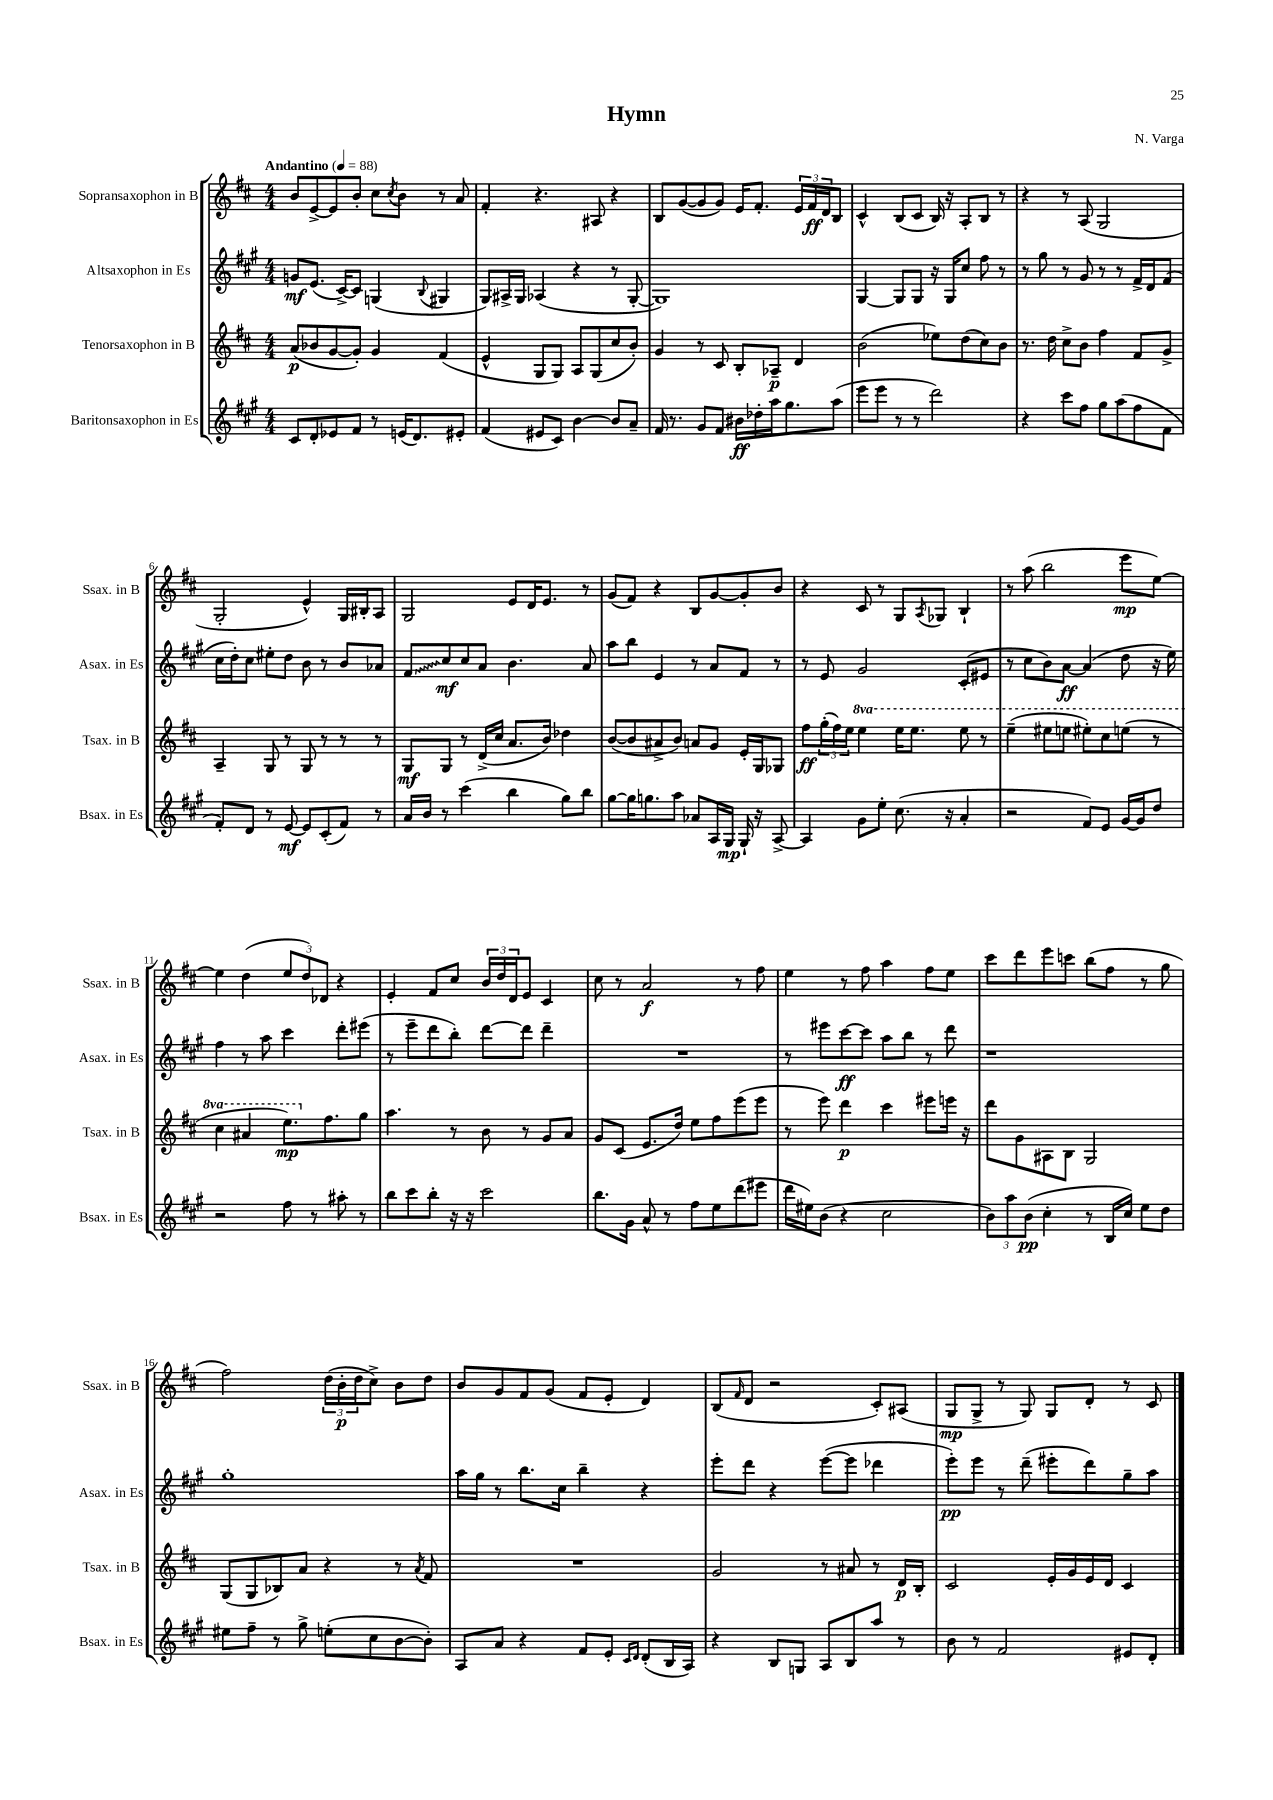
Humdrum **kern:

**kern	**kern	**kern	**kern
*staff4	*staff3	*staff2	*staff1
*clefG2	*clefG2	*clefG2	*clefG2
*k[f#c#g#]	*k[f#c#]	*k[f#c#g#]	*k[f#c#]
*M4/4	*M4/4	*M4/4	*M4/4
*MM88	*MM88	*MM88	*MM88
8c#	(8a	8g	8b
8d'	8b-	(8.e	[8e^
8e-	[8g	.	8e]
.	.	[16c#^)	.
8f#	8g'])	8c#]	8b'
8r	4g	(4G	8cc#
.	.	.	8qcc#
(16e	.	.	8b
8.d)	.	.	.
.	.	8qqB	.
.	(4f#	4G#	8r
8e#'	.	.	8a
=	=	=	=
(4f#	4e^^	8G#)	4f#'
.	.	16A#^	.
.	.	16G#	.
8e#	8G	(4A-	4.r
8c#)	8G)	.	.
[4b	8A	4r	.
.	(8G	.	8A#
8b]	8cc#	8r	4r
8a~	8b')	[8G#'	.
=	=	=	=
16f#	4g	1G#])	8B
8.r	.	.	.
.	.	.	([8g
8g#	8r	.	8g]
8f#	8c#	.	8g)
16b#	8B'	.	16e
16dd-'	.	.	8.f#'
16aa	8A-~	.	.
8.gg#	.	.	.
.	4d	.	24e
.	.	.	24f#
.	.	.	24d
(8aa	.	.	8B
=	=	=	=
8eee	(2b	[4G#	4c#^^
8eee	.	.	.
8r	.	8G#]	(8B
8r	.	8G#	8c#
2ddd)	8ee-)	16r	16B)
.	.	16G#	16r
.	(8dd	8cc#	8A'
.	8cc#)	8ff#	8B
.	8b	8r	8r
=	=	=	=
4r	8.r	8r	4r
.	.	8gg#	.
.	16dd	.	.
8ccc#	8cc#^	8r	8r
8ff#	8b	8g#	(8A
8gg#	4ff#	8r	2G
(8aa	.	8r	.
8ff#	8f#	16f#^	.
.	.	16d	.
8f#	8g^	(8f#	.
=	=	=	=
8f#')	4A~	16cc#	2G'
.	.	16dd')	.
8d	.	8cc#	.
8r	8G	8ee#'	.
[8e	8r	8dd	.
8e]	8G	8b	4e^^)
(8c#'	8r	8r	.
8f#)	8r	8b	16G
.	.	.	16B#'
8r	8r	8a-	8A
=	=	=	=
16a	8G	8f#	2G
16b	.	.	.
8r	8G	8cc#	.
(4ccc#	8r	8cc#	.
.	(16d^	8a	.
.	16cc#	.	.
4bb	8.a	4.b	8e
.	.	.	16d
.	16b)	.	8.e
8gg#)	4dd-	.	.
8bb	.	8a	8r
=	=	=	=
[8gg#	([8b	8aa	(8g
16gg#]	8b]	8bb	8f#)
8.gg	.	.	.
.	8a#^	4e	4r
8aa	8b)	.	.
8a-	8a	8r	8B
16A	8g	8a	[8g
16G#	.	.	.
16G#`	16e'	8f#	8g']
16r	16G	.	.
[8A^	8G-	8r	8b
=	=	=	=
4A]	8ff#	8r	4r
.	(24gg'	8e	.
.	24ff#)	.	.
.	24ee	.	.
8g#	4eee	2g#	8c#
8ee'	.	.	8r
(8.cc#	16eee	.	8G
.	8.eee	.	.
.	.	.	8qA
.	.	.	8G-
16r	.	.	.
4a'	8eee	(8c#'	4B`
.	8r	8e#	.
=	=	=	=
2r	(4eee~	8r	8r
.	.	8cc#	(8aa
.	8eee#	8b)	2bb
.	8eee	[8a	.
8f#)	8eee#')	(4a]	.
8e	8ccc#	.	.
[16g#	(8eee	8dd	8eee
16g#]	.	.	.
8dd	8r	16r	[8ee)
.	.	16ee)	.
=	=	=	=
2r	4ccc#	4ff#	4ee]
.	4aa#	8r	(4dd
.	.	8aa	.
8ff#	8.eee)	4ccc#	12ee
.	.	.	12dd)
8r	.	.	.
.	.	.	12d-
.	8.ff#	.	.
8aa#'	.	8ddd'	4r
8r	8gg	(8eee#	.
=	=	=	=
8bb	4.aa	8r	4e'
8ccc#	.	8eee~	.
8bb'	.	8ddd	8f#
16r	8r	8bb')	8cc#
16r	.	.	.
2ccc#	8b	[8ddd	24b
.	.	.	24dd
.	.	.	24d
.	8r	8ddd]	8e
.	8g	4ddd~	4c#
.	8a	.	.
=	=	=	=
8.bb	8g	1r	8cc#
.	(8c#	.	8r
16g#	.	.	.
8a^^	8.e	.	2a
8r	.	.	.
.	16dd)	.	.
8ff#	8ee	.	.
8ee	8ff#	.	.
(8ddd	(8eee	.	8r
8eee#	8eee	.	8ff#
=	=	=	=
16ddd	8r	8r	4ee
16ee#)	.	.	.
(8b	8eee)	8eee#	.
4r	4ddd	[8ccc#	8r
.	.	8ccc#]	8ff#
2cc#	4ccc#	8aa	4aa
.	.	8bb	.
.	8eee#	8r	8ff#
.	16eee	8ddd	8ee
.	16r	.	.
=	=	=	=
12b)	8ddd	1r	8ccc#
12aa	.	.	.
.	8g	.	8ddd
(12b	.	.	.
4cc#'	8A#	.	8eee
.	8B	.	8ccc
8r	2G	.	(8bb
16B	.	.	8ff#
16cc#)	.	.	.
8ee	.	.	8r
8dd	.	.	8gg
=	=	=	=
8ee#	(8G	1gg#'	2ff#)
8ff#~	8G	.	.
8r	8B-)	.	.
8gg#^	8a	.	.
(8ee'	4r	.	(24dd
.	.	.	24b'
.	.	.	24dd
8cc#	.	.	8cc#^)
[8b	8r	.	8b
.	8qa	.	.
8b'])	8f#	.	8dd
=	=	=	=
8A	1r	16aa	8b
.	.	16gg#	.
8a	.	8r	8g
4r	.	8.bb	8f#
.	.	.	(8g
.	.	16cc#	.
8f#	.	4bb~	8f#
8e'	.	.	8e'
16qqc#	.	.	.
16qqd	.	.	.
(8d'	.	4r	4d)
16B	.	.	.
16A)	.	.	.
=	=	=	=
4r	2g	8eee'	(8B
.	.	.	16qqf#
.	.	8ddd	8d
8B	.	4r	2r
8G	.	.	.
8A	8r	([8eee	.
8B	8a#	8eee]	.
8aa	8r	4ddd-	8c#')
8r	16d	.	(8A#
.	16B'	.	.
=	=	=	=
8b	2c#	8eee')	8G
8r	.	8eee	8G^
2f#	.	8r	8r
.	.	(8ddd~	8G)
.	16e'	8eee#'	8G
.	16g	.	.
.	16e	8ddd)	8d'
.	16d	.	.
8e#	4c#	8gg#~	8r
8d'	.	8aa	8c#
==	==	==	==
*-	*-	*-	*-
